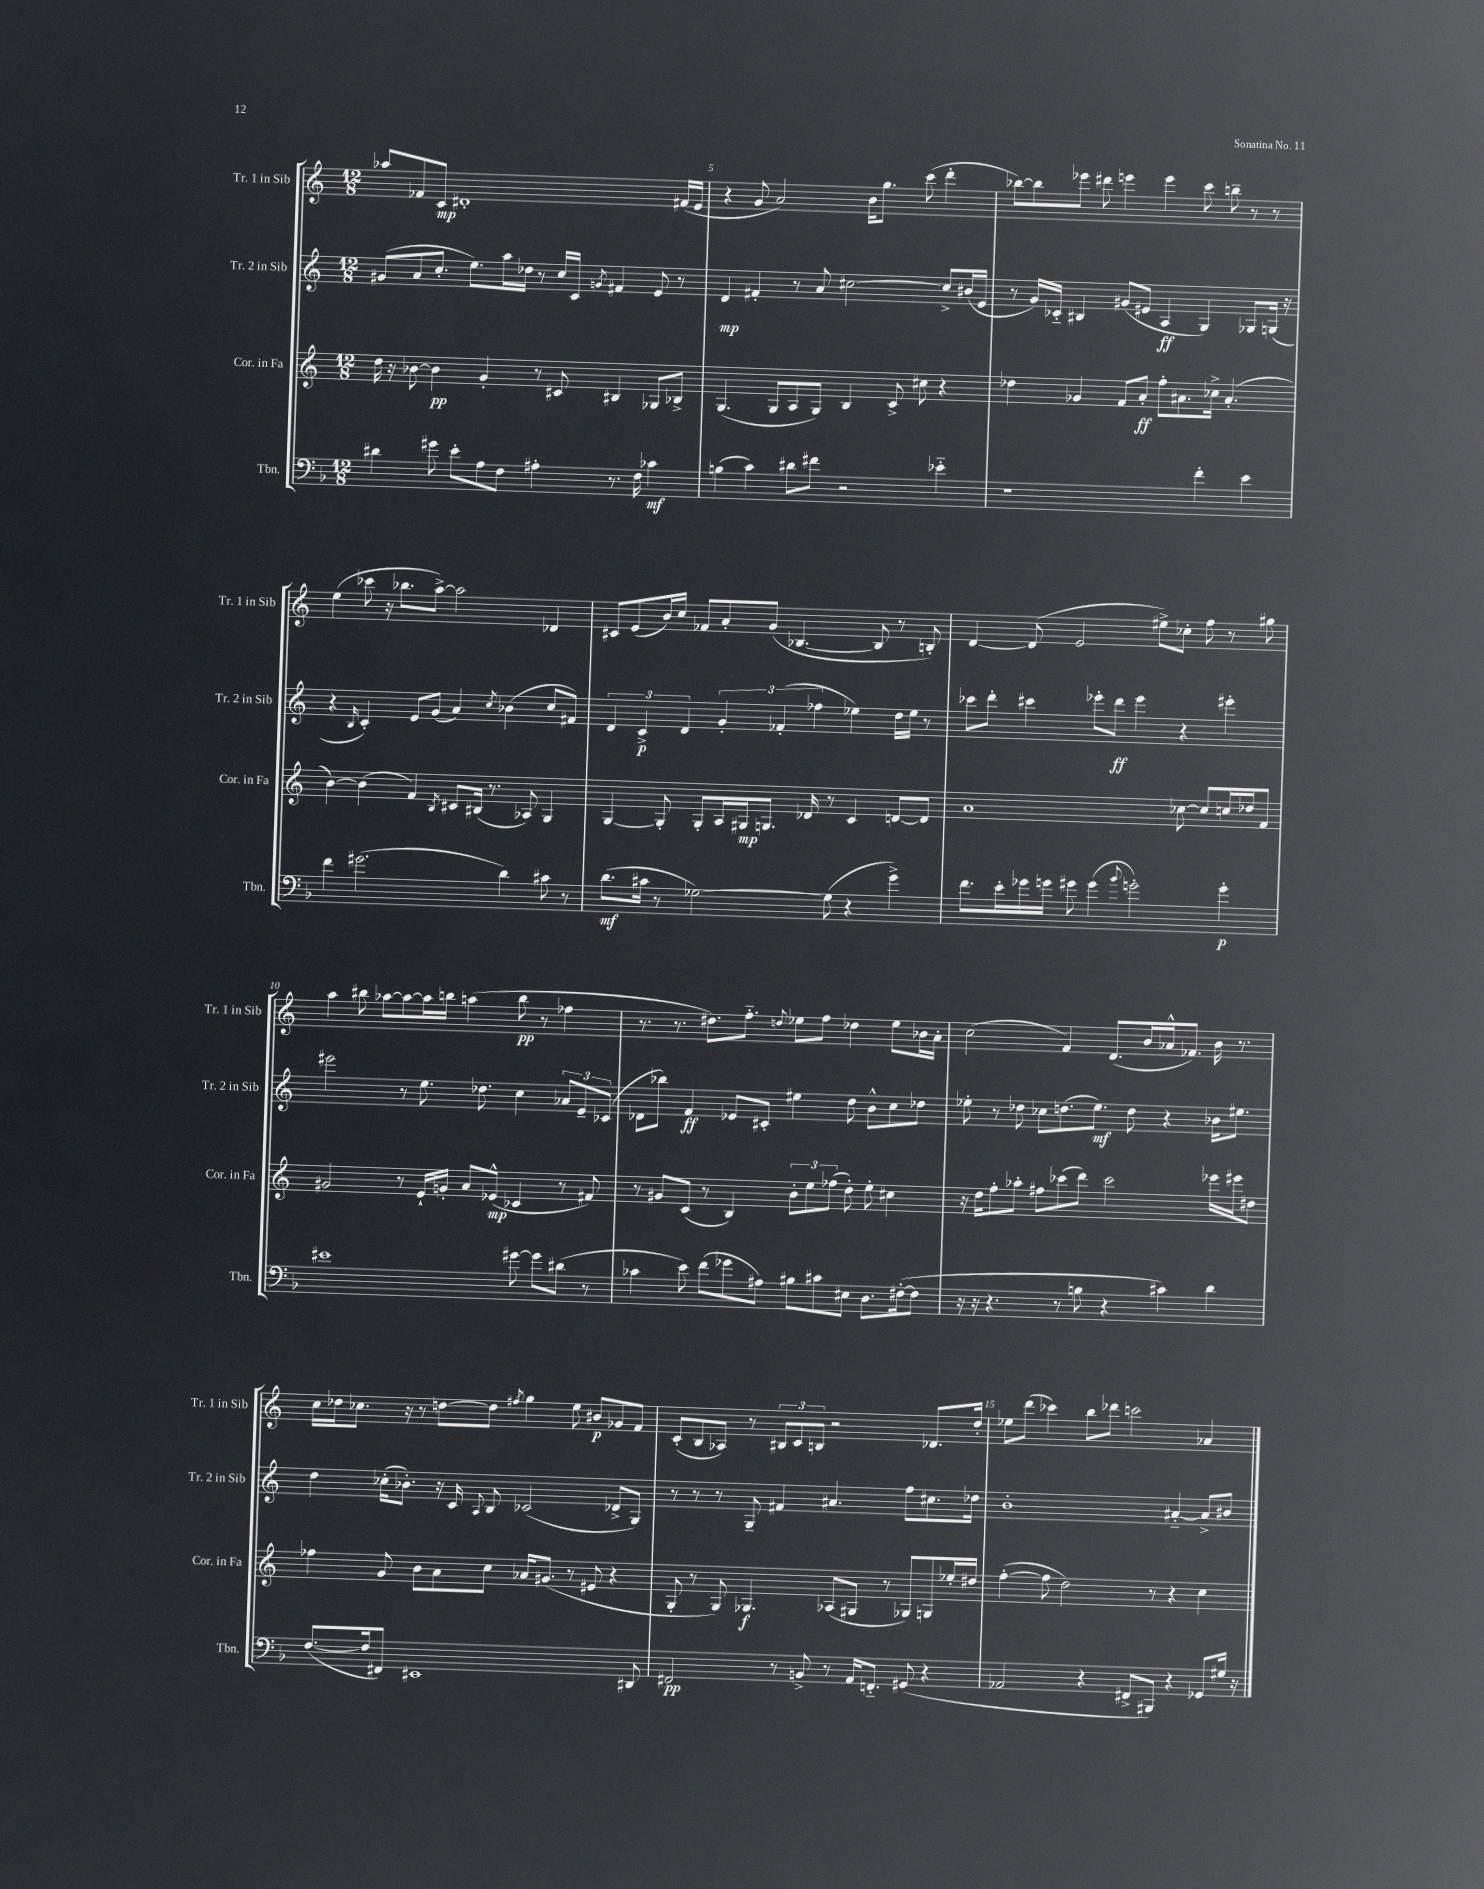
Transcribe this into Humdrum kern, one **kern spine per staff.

**kern	**kern	**kern	**kern
*staff4	*staff3	*staff2	*staff1
*clefF4	*clefG2	*clefG2	*clefG2
*k[b-]	*k[]	*k[]	*k[]
*M12/8	*M12/8	*M12/8	*M12/8
4d#	16dd	(8g#	8aa-
.	16r	.	.
.	[8b-	8a	8f-
8g#	4b-]	8.cc'	8c
8e'	.	.	1d#'
.	.	8.ee)	.
8A	4g'	.	.
8F	.	16aa	.
.	.	16dd-	.
4A#'	8r	8r	.
.	8c#	16cc	.
.	.	16c	.
.	.	8qg	.
8.r	4B#	4f#	.
16F	.	.	.
4c-	8G-	8e	.
.	8B-^	8r	(16f#
.	.	.	16e
=	=	=	=
(4B	(4.G	4d	4r
4c)	.	4f#'	8g
.	8G	.	2a)
8d#	8A	8r	.
8f#	8G)	8a	.
2r	4B	[2cc#	.
.	.	.	16b
.	.	.	8.gg
.	8c^	.	.
.	8cc#	.	(8ccc
4e-'~	4r	8cc#^]	4ddd'
.	.	(16b#	.
.	.	16e	.
=	=	=	=
1r	4dd-	8r	[8bb-)
.	.	16g)	8bb-]
.	.	16c-'~	.
.	4g-	4B#	8eee-
.	.	.	8ddd#
.	8f	(8g#	4eee
.	8a'	8e#	.
.	8ff'	4A	4eee
.	8.a#	.	.
4f'	.	4G)	8ccc
.	16cc-^	.	.
.	(4.a#'	.	8bb~
4e	.	8G-	8r
.	.	(16G	8r
.	.	16r	.
=	=	=	=
4f	[4b)	4r	(4ee
.	.	16qqB	.
(2.g#	(4b]	4c')	8ccc-
.	.	.	16r
.	.	.	8.bb-
.	4f)	8e	.
.	.	(8g	[8aa^)
.	8qB	.	.
.	8c#	4a)	2aa]
.	(16B#	.	.
.	8.r	.	.
.	.	8qcc	.
4d)	.	(4b-	.
.	8A-)	.	.
8c#	4G	8cc	4d-
8r	.	8f#)	.
=	=	=	=
(8.d	[4G	6d	8c#
.	.	.	(8e
.	.	6c^	.
16c#	.	.	.
8r	8G']	.	16b)
.	.	.	16cc
.	.	6d	.
[2G-)	8G'	.	8f-
.	16A	6g'	8a'
.	16G#	.	.
.	8.G	.	(8g
.	.	(6f-'	.
.	.	.	[4.B-
.	16d-	.	.
.	.	6ff-	.
(8G-]	8r	.	.
4r	4c	4ee-)	.
.	.	.	8B-]
4g^)	[8d	16dd	8r
.	.	16ee-	.
.	8d]	8r	8B')
=	=	=	=
8.f	1a	8ccc-	[4d
.	.	8ddd'	.
16e'	.	.	.
16g-	.	4ccc#	(8d]
16g	.	.	.
8g#	.	.	2e
(4g#	.	8eee-'	.
.	.	8ddd	.
8qqb-	.	.	.
2g')	.	4eee-	.
.	.	.	8ee#^)
.	[8cc-	4r	8cc-'
.	8cc-]	.	8ff
4g'	16cc	4eee#'	8r
.	16dd-	.	.
.	8f	.	8gg#
=	=	=	=
1e#	2g#	2eee#	4aa
.	.	.	8bb#
.	.	.	[8aa-
.	8r	8r	8aa-_
.	16e`	8.ee	16aa-]
.	16g'	.	16bb
.	8a	.	(4aa
.	.	8.dd-	.
.	(8e-^^	.	.
[8g#	4c-	4cc	8bb
8g#]	.	.	8r
(8d#	8r	12a-	4ff-
.	.	12e~	.
8r	8f#)	.	.
.	.	(12c-	.
=	=	=	=
4c-	8r	8d-	8.r
.	8g#	8bb-)	.
.	.	.	8.r
8e)	(8c	4f	.
(8f	8r	.	8.dd#)
8g-	4B)	8e-	.
.	.	.	8.ff'~
8A#)	.	8c#'	.
.	.	.	8qqdd
8B#	12b'	4ee#	8ee-
.	12ee	.	.
8c#	.	.	8ff
.	(12ff-	.	.
8E#	8dd')	8dd	4dd-
8.D	8ee'	8b^^	.
.	4cc#	8cc	8ee-
([16F#'	.	.	.
8F#]	.	8dd-	16b-
.	.	.	16a'
=	=	=	=
16r	16r	8ee-'	(2cc
16r	16dd	.	.
4.r	8ff'	8r	.
.	8aa-'	8dd-	.
.	8ff#	8cc-	.
8r	(8ccc-	(8.dd	4f)
8B	8ddd)	.	.
.	.	8.ee-)	.
4r	2ccc-	.	(8.d
.	.	8dd	.
.	.	.	16b
4c#)	.	4r	16a-^^
.	.	.	8.f-)
4d	16eee-	16b-	16b
.	16eee#	8.ee#	8.r
.	8dd#	.	.
=	=	=	=
([8.F	4ff-	4dd	16cc
.	.	.	16dd-
.	.	.	8.cc-
16F]	.	.	.
8FF#)	8g	(16cc-'	.
.	.	8.b-')	16r
1EE#	8b	.	8r
.	8a	16r	[8dd
.	.	16c	.
.	.	8qqA	.
.	8cc	8B	8dd]
.	.	.	8qff#
.	16a-	(2c-	4gg
.	(8.g#	.	.
.	8r	.	8ee
.	8e#	.	8b#
.	4r	8d-^	8g-
8DD#	.	8G)	8f
=	=	=	=
2FF#	8G'	8r	(8c'
.	8r	8r	8B
.	8G)	8r	8A-)
.	4.G-	8G~	8r
8r	.	4f#	12B#
.	.	.	12c
8BB^	.	.	.
.	.	.	12B
8r	(8A-	4.a#	2r
16AA	8G#	.	.
8.FF'~	.	.	.
.	8r	.	.
(8GG#	8G-)	8ff	.
4r	8G	8.cc#	8.d-
.	16ee-'	.	.
.	16dd#	16dd-	16dd'
=	=	=	=
2AA-	([4ff'	1b'	8ee-
.	.	.	(8ddd
.	8ff]	.	4ccc-)
.	2dd)	.	.
4r	.	.	8bb
.	.	.	8ddd-
8FF#^	.	.	2ccc
8BBB#)	8r	.	.
4r	4r	[4a#'~	.
8GG-	4cc	8a#^]	4a-
16G#	.	8b#	.
16r	.	.	.
==	==	==	==
*-	*-	*-	*-
